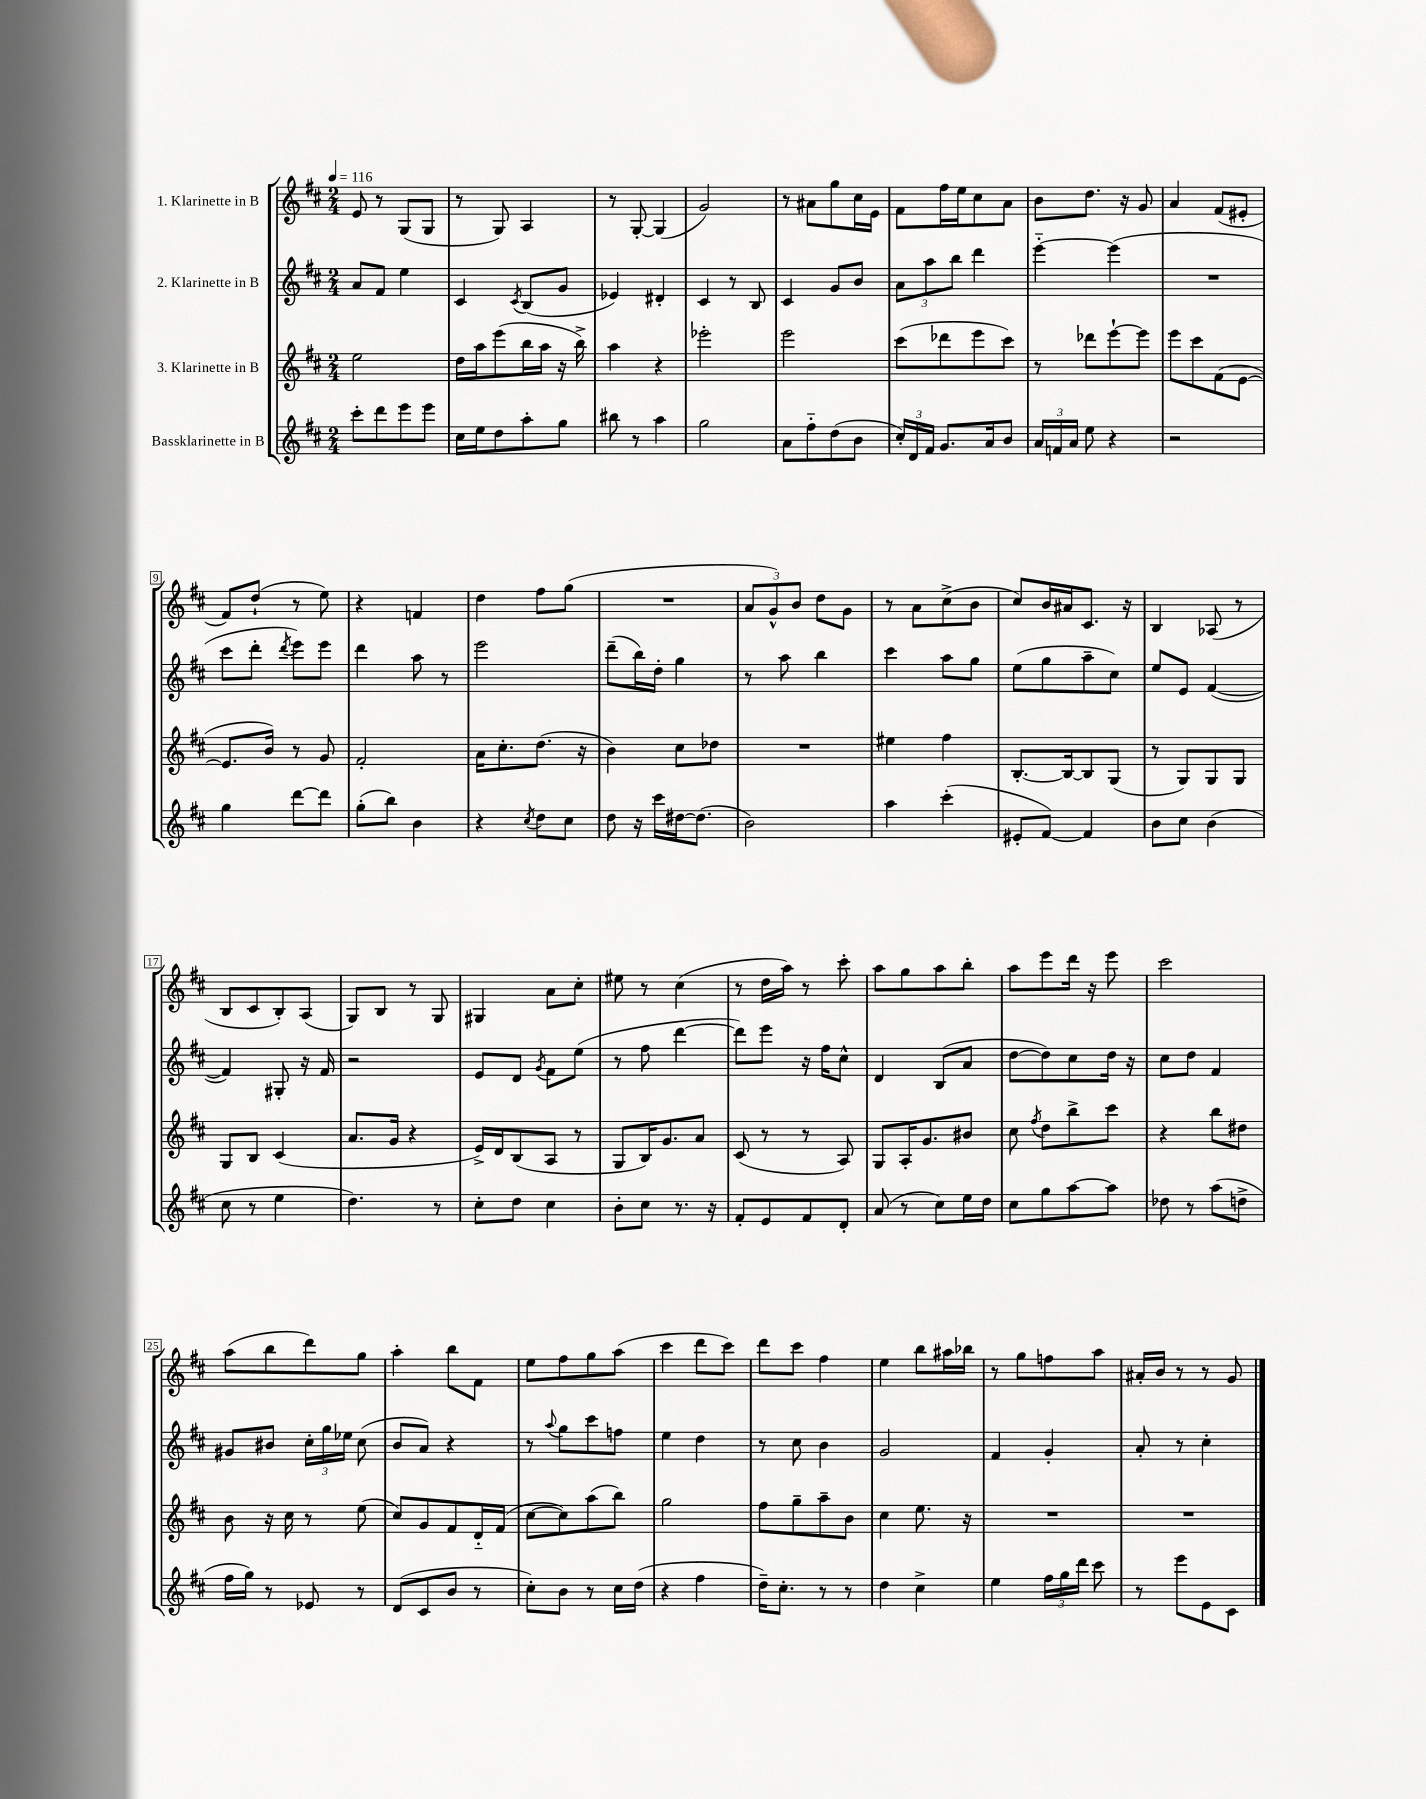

**kern	**kern	**kern	**kern
*part4	*part3	*part2	*part1
*staff4	*staff3	*staff2	*staff1
*I"Bassklarinette in B	*I"3. Klarinette in B	*I"2. Klarinette in B	*I"1. Klarinette in B
*clefG2	*clefG2	*clefG2	*clefG2
*k[f#c#]	*k[f#c#]	*k[f#c#]	*k[f#c#]
*M2/4	*M2/4	*M2/4	*M2/4
*MM116	*MM116	*MM116	*MM116
=1	=1	=1	=1
8ccc#'\L	2ee\	8a/L	8e/
8ddd\	.	8f#/J	8r
8eee\	.	4ee\	(8G/L
8eee\J	.	.	8G/J
=2	=2	=2	=2
16cc#\LL	16dd\LL	4c#/	8r
16ee\J	16aa\J	.	.
8dd\	(8eee\	.	8G/)
.	.	8qc#/	.
8aa'\	16bb\L	(8B/L	4A/
.	16aa\JJ	.	.
8gg\J	16r	8g/J	.
.	16bb^\)	.	.
=3	=3	=3	=3
8bb#X\	4aa\	4e-X/)	8r
8r	.	.	[8G'/
4aa\	4r	4d#X'/	(4G/]
=4	=4	=4	=4
2gg\	2eee-X'\	4c#/	2g/)
.	.	8r	.
.	.	8B/	.
=5	=5	=5	=5
8a\L	2eee\	4c#/	8r
8ff#\	.	.	8a#X\L
(8dd\	.	8g/L	8gg\
8b\J	.	8b/J	16cc#\L
.	.	.	16e\JJ
=6	=6	=6	=6
24cc#'/LL)	(8ccc#\L	12a\L	8f#\L
24d/	.	.	.
24f#/JJ	.	12aa\	.
8.g/L	8ddd-X\	.	16ff#\L
.	.	12bb\J	.
.	.	.	16ee\J
.	8eee\	4ddd\	8cc#\
16a/k	.	.	.
8b/J	8ccc#\J)	.	8a\J
=7	=7	=7	=7
24a/LL	8r	[4eee\	8b\L
24fn/	.	.	.
24a/JJ	.	.	.
8ee\	8ddd-X\L	.	8.dd\J
4r	[8eee`\	(4eee\]	.
.	.	.	16r
.	8eee\J]	.	8g/
=8	=8	=8	=8
2r	8eee\L	2r	4a/
.	8ccc#\	.	.
.	(8f#\	.	(8f#/L
.	[8e\J	.	8e#X'/J
!!LO:LB:g=z
=9	=9	=9	=9
4gg\	8.e/L]	8ccc#\L	8f#/L)
.	.	8ddd'\J	(8dd`/J
.	16b/Jk)	.	.
.	.	8qddd/	.
[8ddd\L	8r	8eee\L)	8r
8ddd\J]	8g/	8eee\J	8ee\)
=10	=10	=10	=10
(8gg'\L	2f#'/	4ddd\	4r
8bb\J)	.	.	.
4b\	.	8aa\	4fn/
.	.	8r	.
=11	=11	=11	=11
4r	16a\KL	2eee\	4dd\
.	8.cc#'\	.	.
8qcc#/	.	.	.
8dd\L	(8.dd\J	.	8ff#\L
8cc#\J	.	.	(8gg\J
.	16r	.	.
=12	=12	=12	=12
8dd\	4b\)	(8ddd~\L	2r
16r	.	16bb\L)	.
16ccc#\LL	.	16dd'\JJ	.
[16dd#X\J	8cc#\L	4gg\	.
(8.dd#\J]	.	.	.
.	8dd-X\J	.	.
=13	=13	=13	=13
2b\)	2r	8r	12a/L
.	.	.	12g^^/)
.	.	8aa\	.
.	.	.	12b/J
.	.	4bb\	8dd\L
.	.	.	8g\J
=14	=14	=14	=14
4aa\	4ee#X\	4ccc#\	8r
.	.	.	8a\L
(4ccc#'\	4ff#\	8aa\L	(8cc#^\
.	.	8gg\J	8b\J
=15	=15	=15	=15
8e#X'/L	[8.B'/L	(8ee\L	8cc#/L)
[8f#/J)	.	8gg\	16b/L
.	16B/k_	.	16a#X/J
4f#/]	8B/]	8aa~\	8.c#/J
.	(8G/J	8cc#\J)	.
.	.	.	16r
=16	=16	=16	=16
8b\L	8r	8ee/L	4B/
8cc#\J	8G/L)	8e/J	.
(4b\	8G/	([4f#/	(8A-X/
.	8G/J	.	8r
!!LO:LB:g=z
=17	=17	=17	=17
8cc#\	8G/L	4f#/])	8B/L
8r	8B/J	.	8c#/
4ee\	(4c#/	8G#X'/	8B'/)
.	.	16r	(8A/J
.	.	16f#/	.
=18	=18	=18	=18
4.dd\)	8.a/L	2r	8G/L)
.	.	.	8B/J
.	16g/Jk	.	.
.	4r	.	8r
8r	.	.	8G/
=19	=19	=19	=19
8cc#'\L	16e^/LL)	8e/L	4G#X/
.	16d/J	.	.
8dd\J	(8B/	8d/J	.
.	.	8qg/	.
4cc#\	8A/J	8f#\L	8a\L
.	8r	(8ee\J	8cc#'\J
=20	=20	=20	=20
8b'\L	8G/L	8r	8ee#X\
8cc#\J	16B/K)	8ff#\	8r
.	8.g/	.	.
8.r	.	[4ddd\	(4cc#\
.	8a/J	.	.
16r	.	.	.
=21	=21	=21	=21
8f#'/L	(8c#/	8ddd\L])	8r
8e/	8r	8eee\J	16dd\LL
.	.	.	16aa\JJ)
8f#/	8r	16r	8r
.	.	16ff#\KL	.
8d'/J	8A/)	8cc#^^\J	8ccc#'\
=22	=22	=22	=22
(8a/	8G/L	4d/	8aa\L
8r	16A'/K	.	8gg\
.	8.g/	.	.
8cc#\L)	.	(8B/L	8aa\
16ee\L	8b#X/J	8a/J	8bb'\J
16dd\JJ	.	.	.
=23	=23	=23	=23
8cc#\L	8cc#\	[8dd\L	8aa\L
.	8qff#/	.	.
8gg\	8dd\L	8dd\])	8eee\
[8aa\	8bb^\	8cc#\	16ddd\Jk
.	.	.	16r
8aa\J]	8ccc#\J	16dd\Jk	8eee\
.	.	16r	.
=24	=24	=24	=24
8dd-X\	4r	8cc#\L	2ccc#\
8r	.	8dd\J	.
(8aa\L	8bb\L	4f#/	.
8ddn^\J	8dd#X\J	.	.
!!LO:LB:g=z
=25	=25	=25	=25
16ff#\LL	8b\	8g#X/L	(8aa\L
16gg\JJ)	.	.	.
8r	16r	8b#X/J	8bb\
.	16cc#\	.	.
8e-X/	8r	24cc#'\LL	8ddd\)
.	.	24gg\	.
.	.	24ee-X\JJ	.
8r	(8ee\	(8cc#\	8gg\J
=26	=26	=26	=26
(8d/L	8cc#/L)	8b/L	4aa'\
8c#/	8g/	8a/J)	.
8b/J	8f#/	4r	8bb\L
8r	16d/L	.	8f#\J
.	(16f#/JJ	.	.
=27	=27	=27	=27
8cc#'\L)	[8cc#\L	8r	8ee\L
.	.	8qqaa/	.
8b\J	8cc#\])	8gg\L	8ff#\
8r	(8aa\	8ccc#\	8gg\
16cc#\LL	8bb\J)	8ffn\J	(8aa\J
(16dd\JJ	.	.	.
=28	=28	=28	=28
4r	2gg\	4ee\	4ccc#\
4ff#\	.	4dd\	8ddd\L
.	.	.	8ccc#\J)
=29	=29	=29	=29
16dd~\KL)	8ff#\L	8r	8ddd\L
8.cc#'\J	.	.	.
.	8gg~\	8cc#\	8ccc#\J
8r	8aa~\	4b\	4ff#\
8r	8b\J	.	.
=30	=30	=30	=30
4dd\	4cc#\	2g/	4ee\
4cc#^\	8.ee\	.	8bb\L
.	.	.	16aa#X\L
.	16r	.	16bb-X\JJ
=31	=31	=31	=31
4ee\	2r	4f#/	8r
.	.	.	8gg\L
24ff#\LL	.	4g'/	8ffn\
24gg\	.	.	.
24ddd\JJ	.	.	.
8ccc#\	.	.	8aa\J
=32	=32	=32	=32
8r	2r	8a'/	16a#X'/LL
.	.	.	16b/JJ
8eee\L	.	8r	8r
8e\	.	4cc#'\	8r
8c#\J	.	.	8g/
==	==	==	==
*-	*-	*-	*-
